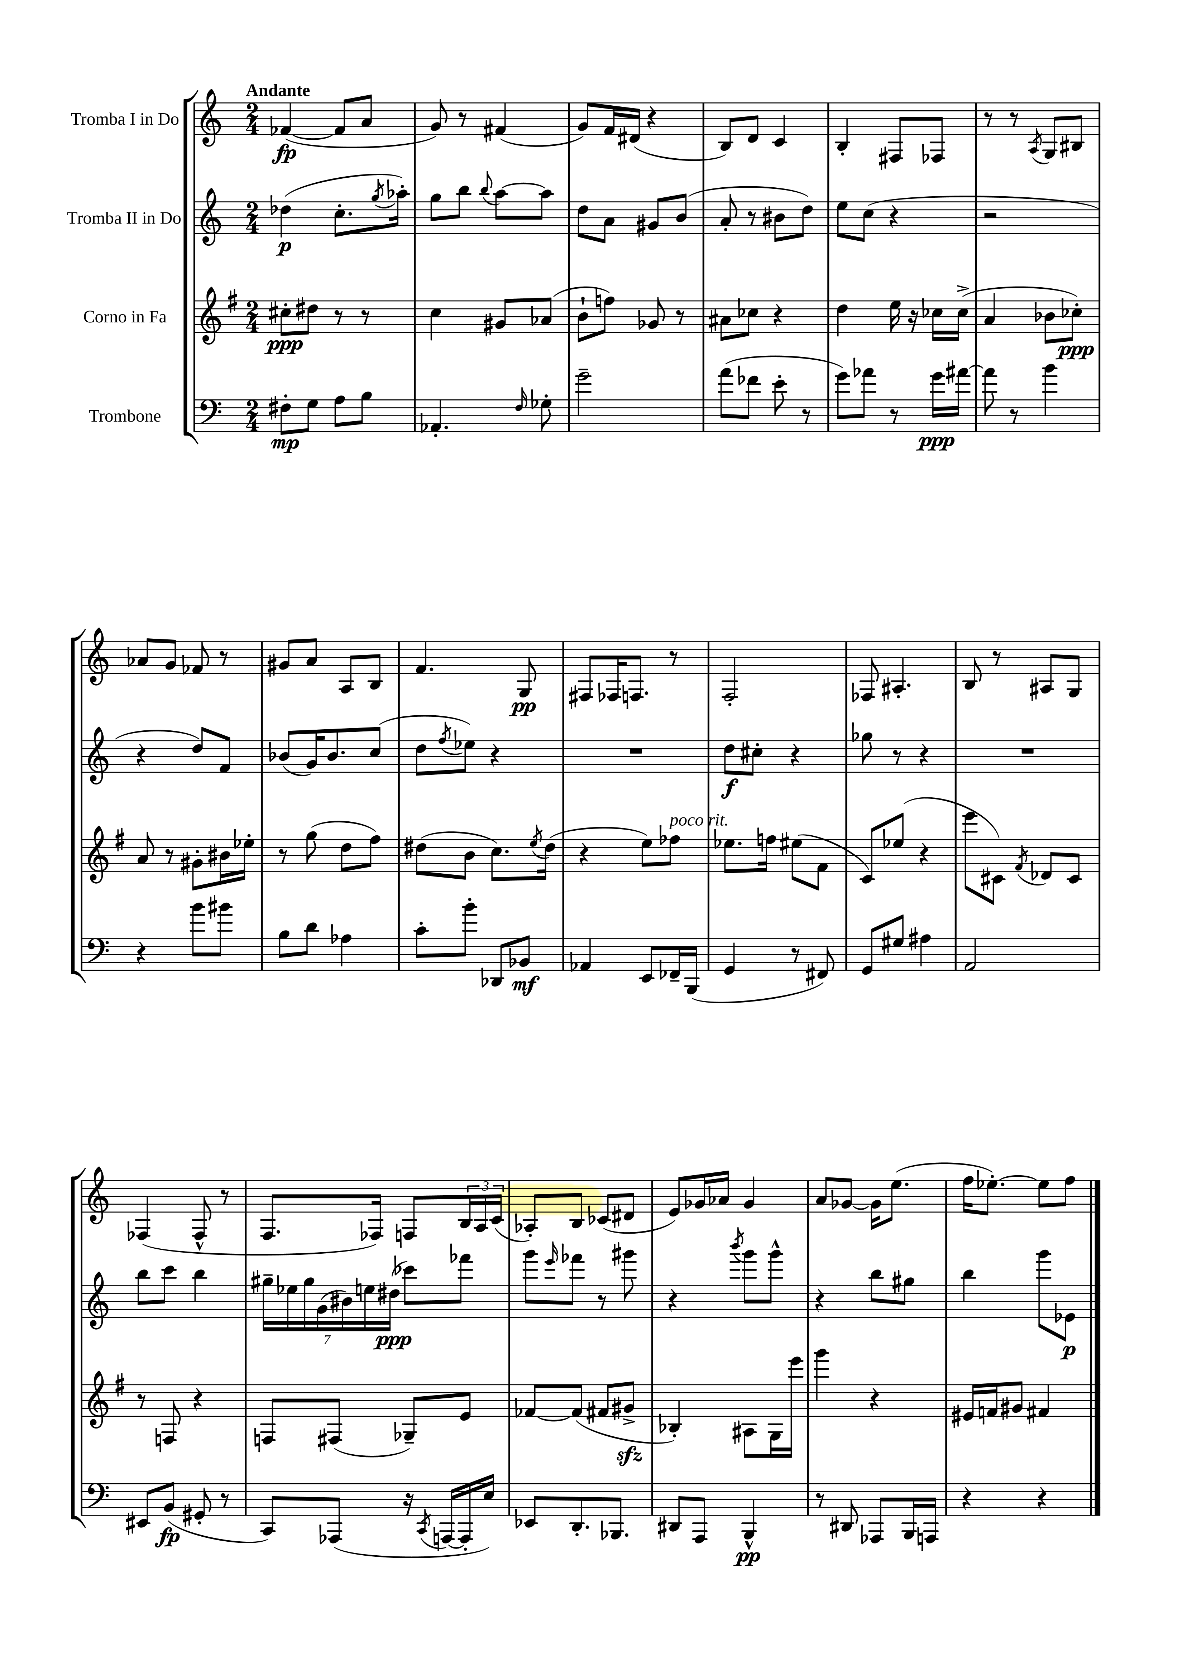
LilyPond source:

<<
\new StaffGroup <<
\new Staff = "s0" \with { instrumentName = "Tromba I in Do" } {
    \clef treble \key c \major \numericTimeSignature \time 2/4 \tempo "Andante"
    fes'4~\fp( fes'8 a'8 |
    g'8) r8 fis'4( |
    g'8) f'16 dis'16( r4 |
    b8) d'8 c'4 |
    b4-. fis8 fes8 |
    r8 r8 \acciaccatura { a8 } g8 bis8 |
    aes'8 g'8 fes'8 r8 |
    gis'8 a'8 a8 b8 |
    f'4. g8\pp |
    fis8 fes16 f8. r8 |
    f2-. |
    fes8 ais4.-. |
    b8 r8 ais8 g8 |
    fes4( fes8-^ r8 |
    f8. fes16) f8 \tuplet 3/2 { b16 a16 c'16( } |
    aes8-.) b8 ces'8( dis'8 |
    e'8) ges'16 aes'16 ges'4 |
    a'8 ges'8~ ges'16 e''8.( |
    f''16 ees''8.~-.) ees''8 f''8 \bar "|." |
}
\new Staff = "s1" \with { instrumentName = "Tromba II in Do" } {
    \clef treble \key c \major \numericTimeSignature \time 2/4
    des''4\p( c''8.-. \acciaccatura { g''8 } aes''16-.) |
    g''8 b''8 \appoggiatura { b''8 } a''8~ a''8 |
    d''8 a'8 gis'8 b'8( |
    a'8-. r8 bis'8 d''8) |
    e''8 c''8( r4 |
    r2 |
    r4 d''8) f'8 |
    bes'8( g'16) bes'8. c''8( |
    d''8 \acciaccatura { f''8 } ees''8) r4 |
    R2 |
    d''8\f cis''8-. r4 |
    ges''8 r8 r4 |
    R2 |
    b''8 c'''8 b''4 |
    \tuplet 7/4 { gis''16-- ees''16 gis''16 g'16( bis'16) e''16 dis''16\ppp( } ces'''8) fes'''8 |
    g'''8 \grace { e'''16 } fes'''8 r8 gis'''8 |
    r4 \acciaccatura { b'''8 } g'''8 g'''8-^ |
    r4 b''8 gis''8 |
    b''4 g'''8 ees'8\p \bar "|." |
}
\new Staff = "s2" \with { instrumentName = "Corno in Fa" } {
    \clef treble \key g \major \numericTimeSignature \time 2/4
    cis''8-.\ppp dis''8 r8 r8 |
    c''4 gis'8 aes'8( |
    b'8-! f''8) ges'8 r8 |
    ais'8 ces''8 r4 |
    d''4 e''16 r16 ces''16 ces''16->( |
    a'4 bes'8 ces''8-.\ppp) |
    a'8 r8 gis'8-. bis'16 ees''16-. |
    r8 g''8( d''8 fis''8) |
    dis''8( b'8 c''8.) \acciaccatura { e''8 } dis''16( |
    r4 e''8) fes''8^\markup { \italic "poco rit." } |
    ees''8. f''16 eis''8( fis'8 |
    c'8) ees''8( r4 |
    e'''8 cis'8) \acciaccatura { fis'8 } des'8 cis'8 |
    r8 f8 r4 |
    f8 fis8( ges8--) e'8 |
    fes'8~ fes'8( fis'8 gis'8->\sfz |
    bes4-.) ais8 g16 e'''16 |
    g'''4 r4 |
    eis'16 f'16 gis'8 fis'4 \bar "|." |
}
\new Staff = "s3" \with { instrumentName = "Trombone" } {
    \clef bass \key c \major \numericTimeSignature \time 2/4
    fis8-.\mp g8 a8 b8 |
    aes,4.-. \grace { f16 } ges8-. |
    g'2-- |
    a'8( fes'8 e'8-. r8 |
    g'8) aes'8 r8 g'16\ppp ais'16~ |
    ais'8 r8 b'4 |
    r4 b'8 bis'8 |
    b8 d'8 aes4 |
    c'8-. b'8-. des,8 bes,8\mf |
    aes,4 e,8 fes,16-- b,,16( |
    g,4 r8 fis,8) |
    g,8 gis8 ais4 |
    a,2 |
    eis,8 b,8\fp( gis,8-. r8 |
    c,8) aes,,8( r16 \acciaccatura { c,8 } a,,16~ a,,16-. e16) |
    ees,8 d,8.-. bes,,8. |
    dis,8 a,,8 b,,4-^\pp |
    r8 dis,8 aes,,8 b,,16 a,,16 |
    r4 r4 \bar "|." |
}
>>
>>
\layout { \context { \Score \remove "Bar_number_engraver" } }
